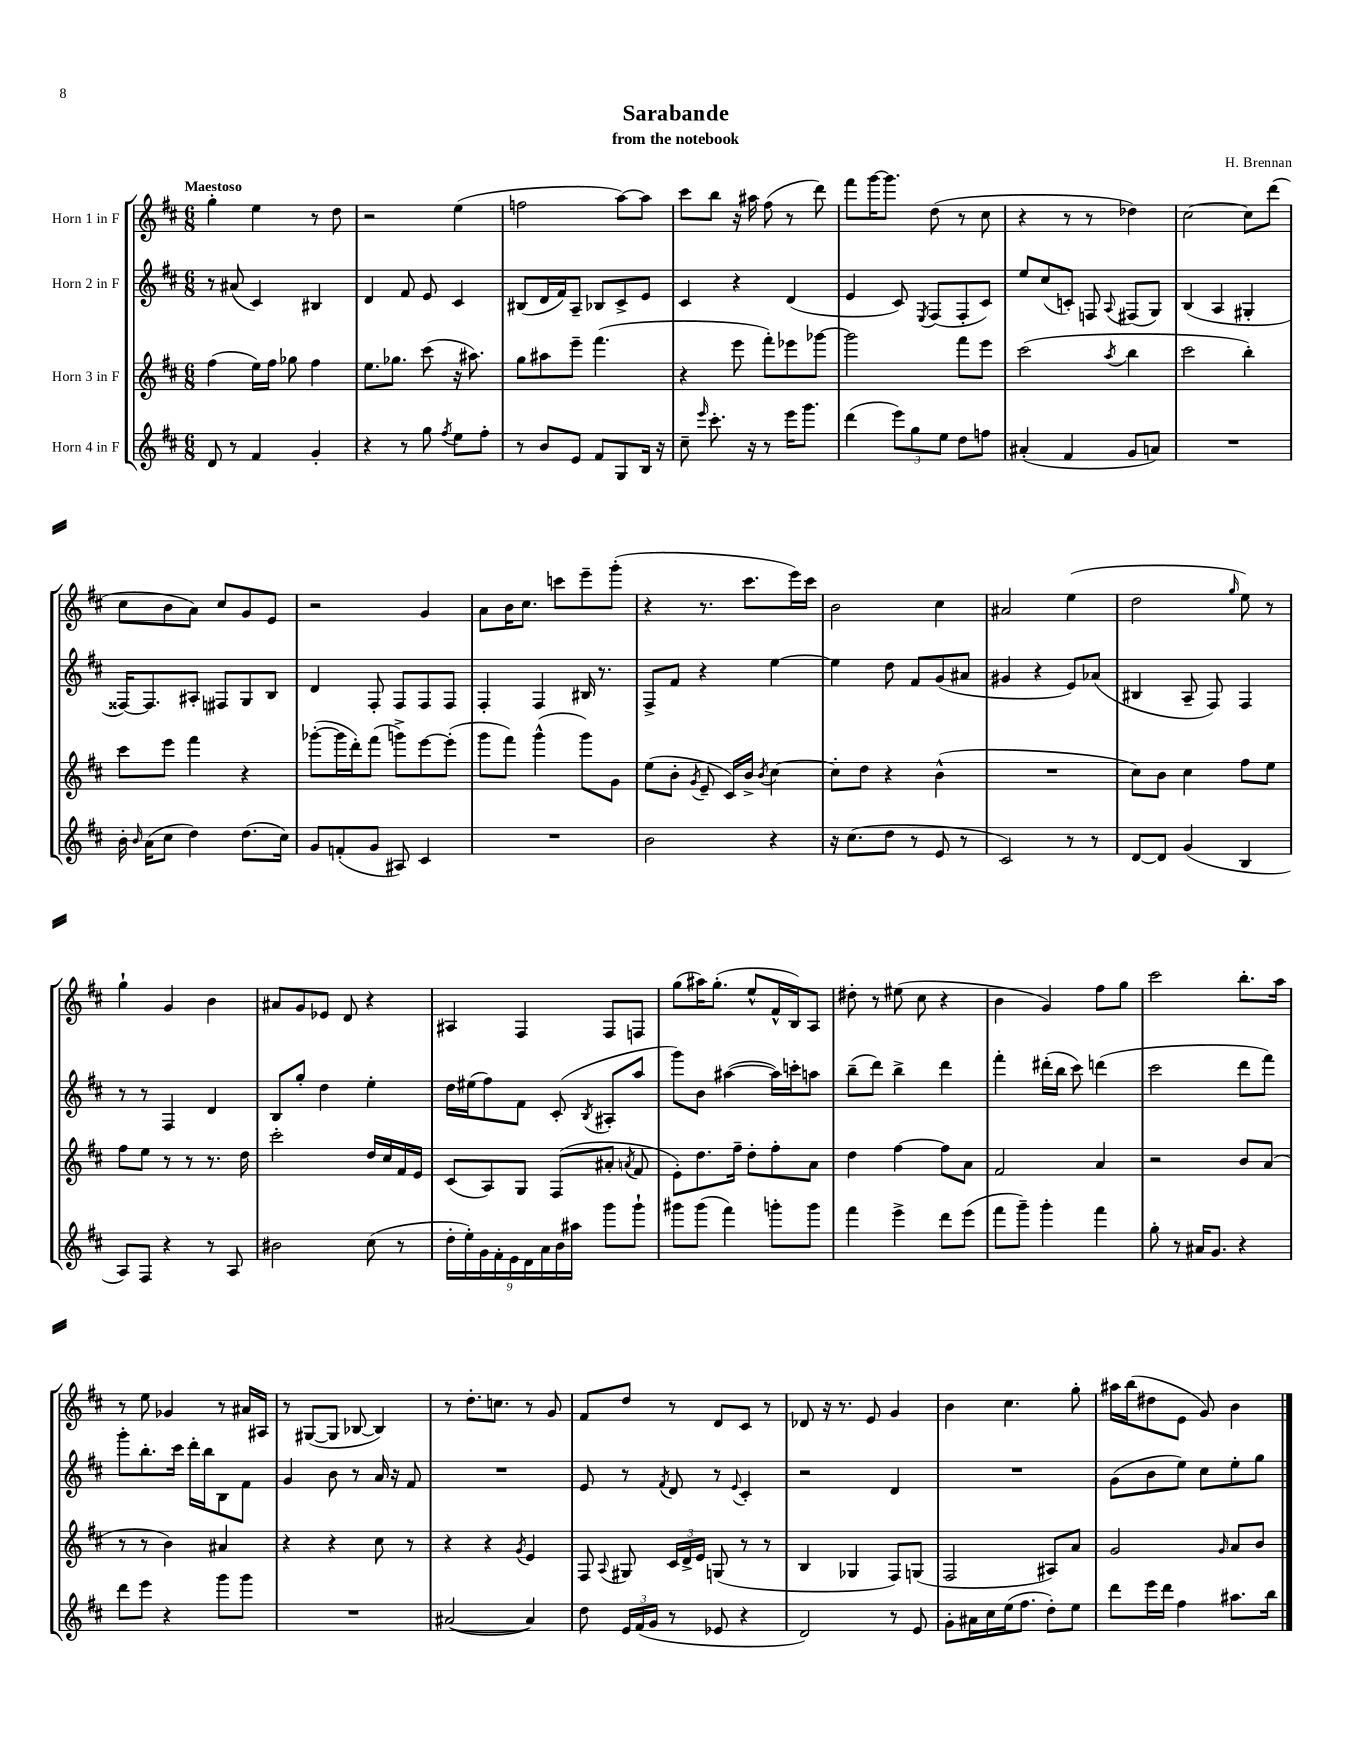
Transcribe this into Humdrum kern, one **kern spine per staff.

**kern	**kern	**kern	**kern
*part4	*part3	*part2	*part1
*staff4	*staff3	*staff2	*staff1
*I"Horn 4 in F	*I"Horn 3 in F	*I"Horn 2 in F	*I"Horn 1 in F
*clefG2	*clefG2	*clefG2	*clefG2
*k[f#c#]	*k[f#c#]	*k[f#c#]	*k[f#c#]
*M6/8	*M6/8	*M6/8	*M6/8
=1	=1	=1	=1
!	!	!	!LO:TX:a:B:t=Maestoso
8d/	(4ff#\	8r	4gg'\
8r	.	(8a#X/	.
4f#/	16ee\LL)	4c#/)	4ee\
.	16ff#\JJ	.	.
.	8gg-X\	.	.
4g'/	4ff#\	4B#X/	8r
.	.	.	8dd\
=2	=2	=2	=2
4r	8.ee\L	4d/	2r
.	8.gg-X\J	.	.
8r	.	8f#/	.
8gg\	(8ccc#\	8e/	.
8qff#/	.	.	.
8ee\L	16r	4c#/	(4ee\
.	8.aa#X\)	.	.
8ff#'\J	.	.	.
=3	=3	=3	=3
8r	8gg\L	(8B#X/L	2ffn\
8b/L	8aa#X\	16d/L	.
.	.	16f#/J)	.
8e/J	8eee~\J	8A~/J	.
8f#/L	(4.fff#\	8B-X/L	.
8G/	.	8c#^/	[8aa\L)
16B/Jk	.	8e/J	8aa\J]
16r	.	.	.
=4	=4	=4	=4
8cc#~\	4r	4c#/	8ccc#\L
16qqeee/	.	.	.
8.ccc#'\	.	.	8bb\J
.	8eee\	4r	16r
16r	.	.	16aa#X\
8r	8fff#'\L)	.	(8ff#\
16eee\KL	8eee-X\	(4d/	8r
8.ggg\J	.	.	.
.	[8ggg-X\J	.	8ddd\)
=5	=5	=5	=5
(4ddd\	2ggg-\]	4e/	8fff#\L
.	.	.	[16ggg\K
.	.	.	8.ggg\J]
12eee\L)	.	8c#/)	.
12gg\	.	.	.
.	.	8qE/	.
.	.	(8F#/L	(8dd\
12ee\J	.	.	.
8dd\L	8fff#\L	8F#'/	8r
8ffn\J	8eee\J	8c#/J)	8cc#\
=6	=6	=6	=6
(4a#X'/	(2ccc#\	8ee/L	4r
.	.	(8cc#/	.
4f#/	.	8cn'/J)	8r
.	.	8Fn/	8r
.	8qaa/	8qqA/	.
8g/L	4bb\	(8F#X/L	4dd-X\)
8an/J)	.	8G/J)	.
=7	=7	=7	=7
2.r	2ccc#\	(4B/	[2cc#\
.	.	4A/	.
.	4bb'\)	4G#X'/	8cc#\L]
.	.	.	(8ddd\J
!!LO:LB:g=z
=8	=8	=8	=8
16b'\	8ccc#\L	[16F##X/KL)	8cc#\L
16qqb/	.	.	.
(16a\KL	.	8.F##/]	.
8cc#\J	8eee\J	.	8b\
4dd\)	4fff#\	8A#X'/J	8a\J)
.	.	8F#X/L	8cc#/L
(8.dd\L	4r	8G/	8g/
.	.	8B/J	8e/J
16cc#\Jk)	.	.	.
=9	=9	=9	=9
8g/L	([8ggg-X'\L	4d/	2r
(8fn'/	16ggg-\L]	.	.
.	16ddd'\J)	.	.
8g/J	(8fff#\J	8F#'/	.
8A#X/)	8gggn^\L)	8F#/L	.
4c#/	[8eee\	8F#/	4g/
.	(8eee'\J]	8F#/J	.
=10	=10	=10	=10
2.r	8ggg\L	4F#'/	8a\L
.	8fff#\J)	.	16b\K
.	.	.	8.cc#\J
.	(4ggg^^\	4F#/	.
.	.	.	8cccn\L
.	8ggg\L)	16B#X/	8eee~\
.	.	8.r	.
.	8g\J	.	(8ggg'\J
=11	=11	=11	=11
2b\	(8ee\L	8F#^/L	4r
.	8b'\J	8f#/J	.
.	8qg/	.	.
.	8e~/	4r	8.r
.	16c#/LL)	.	.
.	16b^/JJ	.	8.ccc#\L
.	8qb/	.	.
4r	[4cc#\	[4ee\	.
.	.	.	16eee\L)
.	.	.	16ccc#\JJ
=12	=12	=12	=12
16r	8cc#'\L]	4ee\]	2b\
(8.cc#\L	.	.	.
.	8dd\J	.	.
8dd\J	4r	8dd\	.
8r	.	8f#/L	.
8e/	(4b^^\	(8g/	4cc#\
8r	.	8a#X/J	.
=13	=13	=13	=13
2c#/)	2.r	4g#X/	2a#X/
.	.	4r	.
8r	.	8e/L)	(4ee\
8r	.	(8a-X/J	.
=14	=14	=14	=14
[8d/L	8cc#\L)	4B#X/	2dd\
8d/J]	8b\J	.	.
(4g/	4cc#\	8A~/	.
.	.	8F#/)	.
.	.	.	16qqgg/
4B/	8ff#\L	4F#/	8ee\)
.	8ee\J	.	8r
!!LO:LB:g=z
=15	=15	=15	=15
8A/L)	8ff#\L	8r	4gg`\
8F#/J	8ee\J	8r	.
4r	8r	4F#/	4g/
.	8r	.	.
8r	8.r	4d/	4b\
8A/	.	.	.
.	16dd\	.	.
=16	=16	=16	=16
2b#X\	2ccc#'\	8B/L	8a#X/L
.	.	8gg'/J	8g/
.	.	4dd\	8e-X/J
.	.	.	8d/
(8cc#\	16dd/LL	4ee'\	4r
.	16cc#/	.	.
8r	16f#/	.	.
.	16e/JJ	.	.
=17	=17	=17	=17
18dd'\LL	(8c#/L	16dd\LL	4A#X/
18ee'\)	.	.	.
.	.	(16ee#X\J	.
18g\	.	.	.
.	8A/)	8ff#\)	.
18f#'\	.	.	.
18e\	.	.	.
.	8G/J	8f#\J	4F#/
18d\	.	.	.
18a\	.	.	.
.	(8F#/L	(8c#'/	.
18b\	.	.	.
18aa#X\JJ	.	.	.
.	.	8qB/	.
8ggg\L	8a#X'/J	8A#X'/L	8F#/L
.	8qan/	.	.
8ggg`\J	8f#/	8aa/J	8Fn/J
=18	=18	=18	=18
8ggg#X\L	8e'\L)	8ggg\L)	(8gg\L
(8ggg#\J	8.dd\	8b\J	16aa#X\K)
.	.	.	(8.gg'\J
4fff#\)	.	([4aa#X\	.
.	16ff#~\Jk	.	.
.	8dd'\L	.	8ee^^/L
8gggn'\L	8ff#'\	16aa#\LL])	16f#^^/L
.	.	16cccn'\J	16B/J)
8ggg\J	8a\J	8aan\J	8A/J
=19	=19	=19	=19
4fff#\	4dd\	(8bb~\L	8dd#X'\
.	.	8ddd\J)	8r
4eee^\	[4ff#\	4bb^\	(8ee#X\
.	.	.	8cc#\
8ddd\L	8ff#\L]	4ddd\	4r
(8eee\J	8a\J	.	.
=20	=20	=20	=20
8fff#\L	2f#/	4fff#'\	4b\
8ggg~\J)	.	.	.
4ggg'\	.	(16ddd#X'\LL	4g/)
.	.	16bb\JJ	.
.	.	8ccc#\)	.
4fff#\	4a/	(4dddn\	8ff#\L
.	.	.	8gg\J
=21	=21	=21	=21
8gg'\	2r	2ccc#\	2ccc#\
8r	.	.	.
16a#X/KL	.	.	.
8.g/J	.	.	.
4r	8b/L	8ddd\L	8.bb'\L
.	(8a/J	8fff#\J)	.
.	.	.	16aa\Jk
!!LO:LB:g=z
=22	=22	=22	=22
8ddd\L	8r	8ggg'\L	8r
8eee\J	8r	8.bb'\	8ee\
4r	4b\)	.	4g-X/
.	.	16ccc#\Jk	.
.	.	16ddd'\LL	.
.	.	16bb\J	.
8ggg\L	4a#X/	8B\	8r
8ggg\J	.	8f#\J	16a#X/LL
.	.	.	16A#X/JJ
=23	=23	=23	=23
2.r	4r	4g/	8r
.	.	.	([8G#X/L
.	4r	8b\	8G#/J]
.	.	8r	[8B-X/
.	8cc#\	16a/	4B-/])
.	.	16r	.
.	8r	8f#/	.
=24	=24	=24	=24
([2a#X/	4r	2.r	8r
.	.	.	8.dd'\L
.	4r	.	.
.	.	.	8.ccn\J
.	8qg/	.	.
4a#/])	4e/	.	8r
.	.	.	8g/
=25	=25	=25	=25
8dd\	8F#/	8e/	8f#/L
.	8qqA/	.	.
24e/LL	8G#X/	8r	8dd/J
(24f#/	.	.	.
24g/JJ	.	.	.
.	.	8qf#/	.
8r	24c#/LL	8d/	8r
.	24d^/	.	.
.	24e/JJ	.	.
8e-X/	(8Gn/	8r	8d/L
.	.	8qqe/	.
4r	8r	4c#'/	8c#/J
.	8r	.	8r
=26	=26	=26	=26
2d/)	4B/	2r	8d-X/
.	.	.	16r
.	.	.	8.r
.	4G-X/	.	.
.	.	.	8e/
8r	8F#/L)	4d/	4g/
8e/	(8Gn/J	.	.
=27	=27	=27	=27
8g'\L	2F#/	2.r	4b\
16a#X\L	.	.	.
16cc#\	.	.	.
(16ee\J	.	.	4.cc#\
8.ff#\J	.	.	.
8dd'\L)	8A#X/L)	.	.
8ee\J	8a/J	.	8gg'\
=28	=28	=28	=28
8ddd\L	2g/	(8g\L	16aa#X\LL
.	.	.	(16bb\J
16eee\L	.	8b\	8dd#X\
16ddd\JJ	.	.	.
4ff#\	.	8ee\J)	8e\J
.	.	8cc#\L	8g/)
.	16qqg/	.	.
8.aa#X\L	8a/L	8ee'\	4b\
.	8b/J	8gg\J	.
16bb\Jk	.	.	.
==	==	==	==
*-	*-	*-	*-
